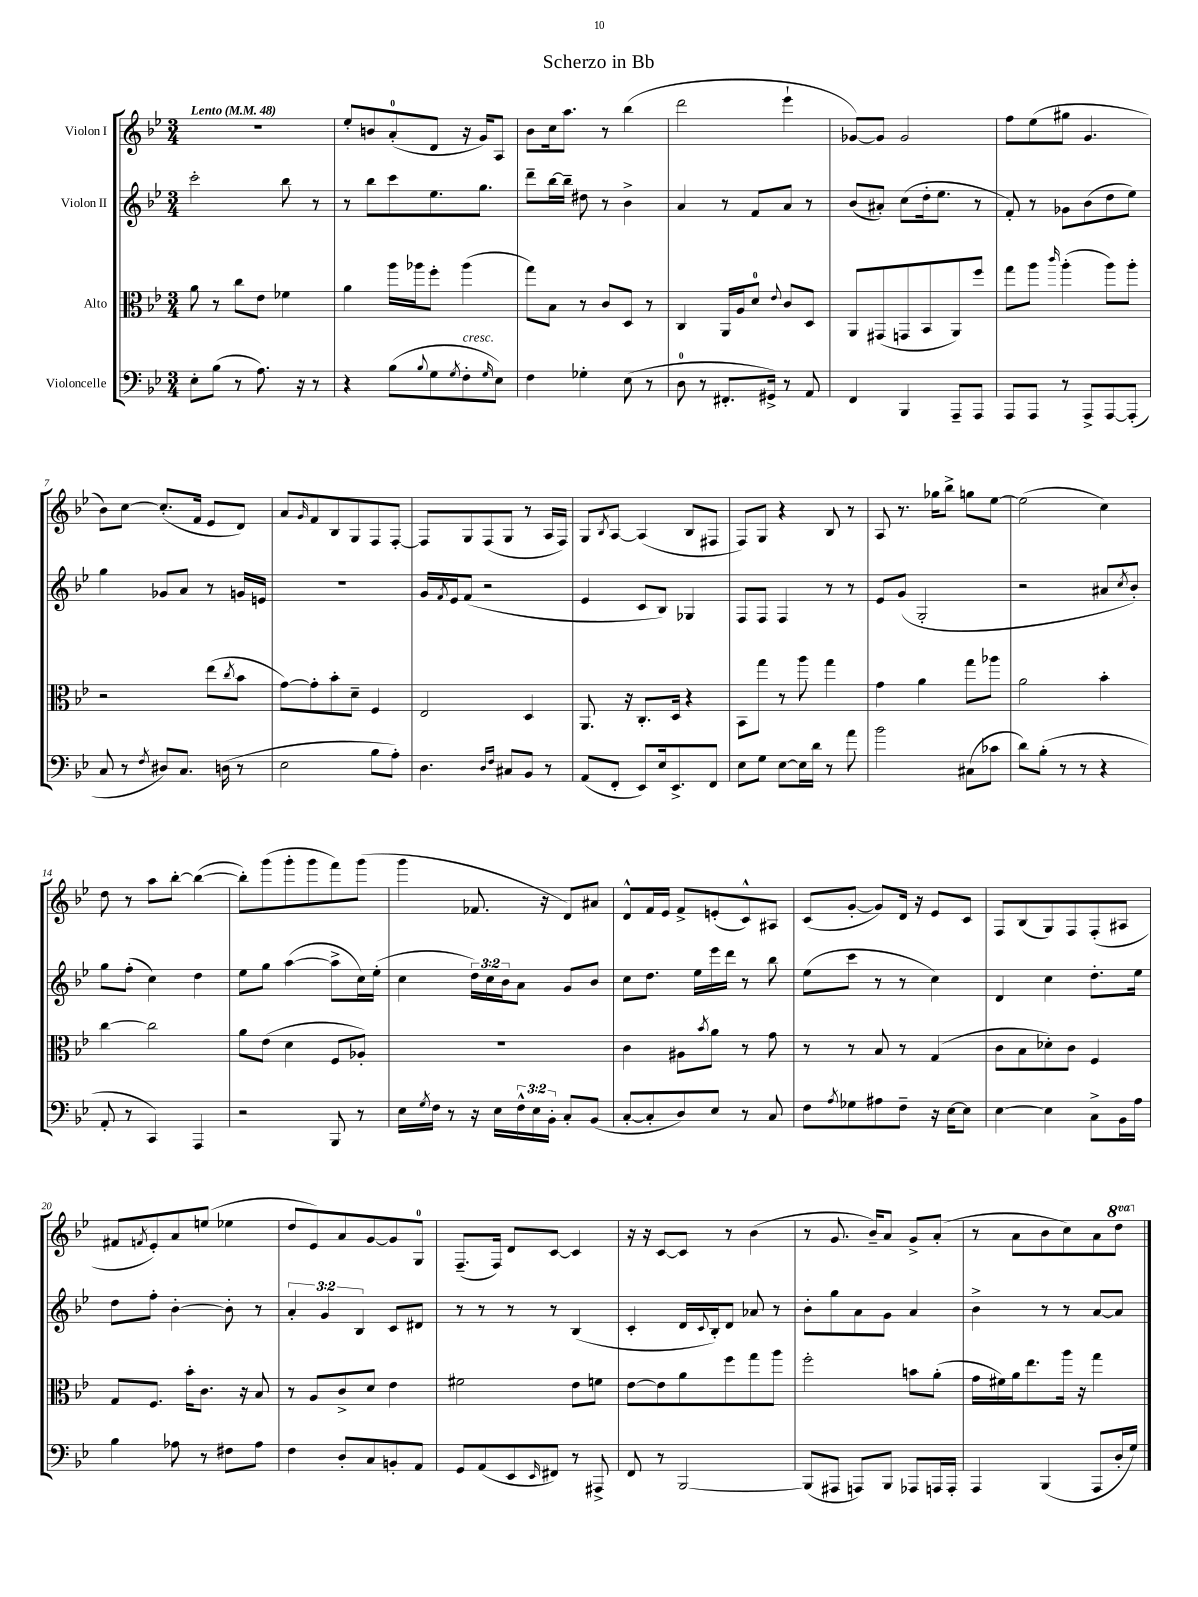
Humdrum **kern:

**kern	**kern	**kern	**kern
*part4	*part3	*part2	*part1
*staff4	*staff3	*staff2	*staff1
*I"Violoncelle	*I"Alto	*I"Violon II	*I"Violon I
*clefF4	*clefC3	*clefG2	*clefG2
*k[b-e-]	*k[b-e-]	*k[b-e-]	*k[b-e-]
*M3/4	*M3/4	*M3/4	*M3/4
*MM48	*MM48	*MM48	*MM48
=1	=1	=1	=1
!	!	!	!LO:TX:a:B:t=Lento
8E-'\L	8a\	2ccc'\	2.r
(8B-\J	8r	.	.
8r	8cc\L	.	.
8.A\)	8e-\J	.	.
.	4f-X\	8bb-\	.
16r	.	.	.
8r	.	8r	.
=2	=2	=2	=2
4r	4a\	8r	8ee-'/L
.	.	8bb-\L	8bn/
(8B-\L	16aa\LL	8ccc\	(8a'/
.	16aa-X\J	.	.
8qqB-/	.	.	.
8G\	8ff'\J	8.ee-\	8d/J
8qG/	.	.	.
!LO:TX:a:i:t=cresc.	!	!	!
8F'\	(4aa-\	.	16r
.	.	8.gg\J	16g/KL)
16qqG/	.	.	.
8E-\J)	.	.	8A/J
=3	=3	=3	=3
4F\	8gg\L)	8ddd~\L	8b-\L
.	8B-\J	[16bb-\L	16cc\k
.	.	16bb-~\JJ]	8.aa\J
4G-X'\	8r	8dd#X\	.
.	8c/L	8r	8r
(8E-\	8D/J	4b-^\	(4bb-\
8r	8r	.	.
=4	=4	=4	=4
8D\	4C/	4a/	2ddd\
8r	.	.	.
8.FF#X'/L	16AA/LL	8r	.
.	16A/J	.	.
.	8d/J	8f/L	.
16GG#X^/Jk)	.	.	.
.	8qqe-/	.	.
8r	8c/L	8a/J	4eee-`\
8AA/	8D/J	8r	.
=5	=5	=5	=5
4FF/	8AA/L	(8b-/L	[8g-X/L)
.	(8GG#X/	8a#X'/J)	8g-/J]
4BBB-/	8GGn/	(8cc\L	2g-/
.	8BB-/	16dd'\k	.
.	.	8.ee-\J	.
8AAA~/L	8AA/)	.	.
8AAA/J	8ff/J	8r	.
=6	=6	=6	=6
8AAA/L	8gg\L	8f'/)	8ff\L
8AAA/J	8aa\J	8r	(8ee-\
.	16qqccc/	.	.
8r	(4aa'\	8g-X\L	8gg#X\J
8AAA^/L	.	(8b-\	4.g/
[8AAA/	8aa\L)	8dd\	.
(8AAA'/J]	8aa'\J	8ee-\J)	.
!!LO:LB:g=z
=7	=7	=7	=7
8C/	2r	4gg\	8b-\L)
8r	.	.	[8cc\J
8qF/	.	.	.
8D#X/L)	.	8g-X/L	(8.cc'/L]
8.C/J	.	8a/J	.
.	.	.	16f/Jk
.	(8ee-\L	8r	8e-/L
(16Dn\	.	.	.
.	8qcc/	.	.
8r	8b-\J	16gn/LL	8d/J)
.	.	16en/JJ	.
=8	=8	=8	=8
2E-\	[8g\L)	2.r	8a/L
.	.	.	16qqg/
.	8g'\]	.	8f/
.	8b-'\	.	8B-/
.	8d~\J	.	8G/
8B-\L	4F/	.	8F/
8A'\J)	.	.	[8F'/J
=9	=9	=9	=9
4.D\	2E-/	16g/LL	8F/L]
.	.	8qf/	.
.	.	16e-/J	.
.	.	(8f/J	8G/
.	.	2r	(8F/
16qqD/LL	.	.	.
16qqF/JJ	.	.	.
8C#X/L	.	.	8G/J
8BB-/J	4D/	.	8r
8r	.	.	16A/LL
.	.	.	16F/JJ)
=10	=10	=10	=10
(8AA/L	8.AA/	4e-/	8G/L
.	.	.	8qB-/
8FF'/J	.	.	[8A/J
.	16r	.	.
8EE-/L)	8.C'/L	8c/L	(4A/]
16E-/k	.	8B-/J)	.
8.EE-^/	16D/Jk	.	.
.	4r	4G-X/	8B-/L
8FF/J	.	.	8F#X/J
=11	=11	=11	=11
8E-\L	8BB-\L	8F/L	8F/L)
8G\J	8gg\J	8F/J	8G/J
[8E-\L	8r	4F/	4r
16E-\L]	8aa\	.	.
16d\JJ	.	.	.
8r	4gg\	8r	8B-/
8a\	.	8r	8r
=12	=12	=12	=12
2b-\	4g\	8e-/L	8A/
.	.	(8g/J	8.r
.	4a\	2G'/	.
.	.	.	16gg-X\KL
.	.	.	8bb-^\J
(8C#X\L	8gg\L	.	8ggn\L
8c-X\J	8aa-X\J	.	[8ee-\J
=13	=13	=13	=13
8d\L)	2a\	2r	(2ee-\]
(8B-'\J	.	.	.
8r	.	.	.
8r	.	.	.
4r	4b-'\	8a#X/L	4cc\)
.	.	8qcc/	.
.	.	8b-'/J)	.
!!LO:LB:g=z
=14	=14	=14	=14
8AA'/	[4cc\	8gg\L	8dd\
8r	.	(8ff'\J	8r
4CC/)	2cc\]	4cc\)	8aa\L
.	.	.	[8bb-'\J
4AAA/	.	4dd\	(4bb-\_
=15	=15	=15	=15
2r	8a\L	8ee-\L	8bb-'\L])
.	(8e-\J	8gg\J	(8ggg\
.	4d\	([4aa\	8ggg'\
.	.	.	8ggg\
8BBB-/	8F/L	8aa^\L]	8fff\)
8r	8A-X'/J)	16cc\L)	(8ggg\J
.	.	(16ee-'\JJ	.
=16	=16	=16	=16
16E-\LL	2.r	4cc\	4ggg\
8qG/	.	.	.
16F\JJ	.	.	.
8r	.	.	.
16r	.	24dd\LL)	8.f-X/
.	.	24cc\	.
16E-\LL	.	.	.
.	.	24b-\J	.
24F^^\	.	8a\J	.
24E-\	.	.	.
.	.	.	16r
24BB-'\JJ	.	.	.
8C'/L	.	8g/L	8d/L)
(8BB-/J	.	8b-/J	8a#X/J
=17	=17	=17	=17
[8C'/L	4c\	8cc\L	8d^^/L
8C'/]	.	8.dd\J	16f/L
.	.	.	16e-/JJ
8D/)	8A#X\L	.	8f^/L
.	.	16ee-\LL	.
.	8qb-/	.	.
8E-/J	8a\J	16eee-\	(8en'/
.	.	16ddd\JJ	.
8r	8r	8r	8c^^/)
8C/	8g\	8bb-\	8A#X/J
=18	=18	=18	=18
8F\L	8r	(8ee-\L	(8c/L
8qA/	.	.	.
8G-X\	8r	8ccc\J	[8g'/J
8A#X\	8B-/	8r	8g/L])
8F~\J	8r	8r	16d/Jk
.	.	.	16r
16r	(4G/	4cc\)	8e-/L
[16E-\KL	.	.	.
8E-\J]	.	.	8c/J
=19	=19	=19	=19
[4E-\	8c\L	4d/	8F/L
.	8B-\	.	(8B-/
4E-\]	8d-X'\)	4cc\	8G/)
.	8c\J	.	8F/
8C^\L	4F/	8.dd'\L	(8F'/
16BB-\L	.	.	8A#X/J
16A\JJ	.	16ee-\Jk	.
!!LO:LB:g=z
=20	=20	=20	=20
4B-\	8G/L	8dd\L	8f#X/L
.	.	.	8qfn/
.	8.F/J	8ff'\J	8e-'/)
8A-X\	.	[4b-'\	8a/
.	16b-'\KL	.	.
8r	8.c\J	.	(8een/J
8F#X\L	.	8b-'\]	4ee-X\
.	16r	.	.
8A-\J	8B-/	8r	.
=21	=21	=21	=21
4F\	8r	6a'/	8dd/L
.	8A/L	.	8e-/)
.	.	6g/	.
8D'/L	8c^/	.	8a/
.	.	6B-/	.
8C/	8d/J	.	[8g/
8BBn'/	4e-\	8c/L	8g/]
8AA/J	.	8d#X/J	8G/J
=22	=22	=22	=22
8GG/L	2f#X\	8r	(8.F~/L
(8AA/	.	8r	.
.	.	.	16F/Jk)
8EE-/	.	8r	8d/L
16qqEE-/	.	.	.
8FF#X/J)	.	8r	[8c/J
8r	8e-\L	(4B-/	4c/]
8AAA#X^/	8fn\J	.	.
=23	=23	=23	=23
8FF/	[8e-\L	4c'/	16r
.	.	.	16r
8r	8e-\]	.	[8c/L
[2BBB-/	8a\	16d/LL	8c/J]
.	.	8qqc/	.
.	.	16B-'/J)	.
.	8ff\	8d/J	8r
.	8gg\	8a-X/	(4b-\
.	8aa\J	8r	.
=24	=24	=24	=24
(8BBB-/L]	2ff'\	8b-'\L	8r
8AAA#X/J	.	8gg\	8.g/
8AAAn/L)	.	8a\	.
.	.	.	16b-~/KL)
8BBB-/J	.	8g\J	8a/J
8AAA-X/L	8bn\L	4a/	8g^/L
16AAAn/L	(8a'\J	.	(8a'/J
16AAA'/JJ	.	.	.
=25	=25	=25	=25
4AAA/	16g\LL	4b-^\	8r
.	16f#X\)	.	.
.	16a\J	.	8a\L
.	8.ee-\	.	.
(4BBB-/	.	8r	8b-\
.	16aa\Jk	8r	8cc\)
.	16r	.	.
8AAA/L	4gg\	[8a/L	8a\
*	*	*	*8va
16D'/L	.	8a/J]	8ddd\J
16G/JJ)	.	.	.
*	*	*	*X8va
==	==	==	==
*-	*-	*-	*-
